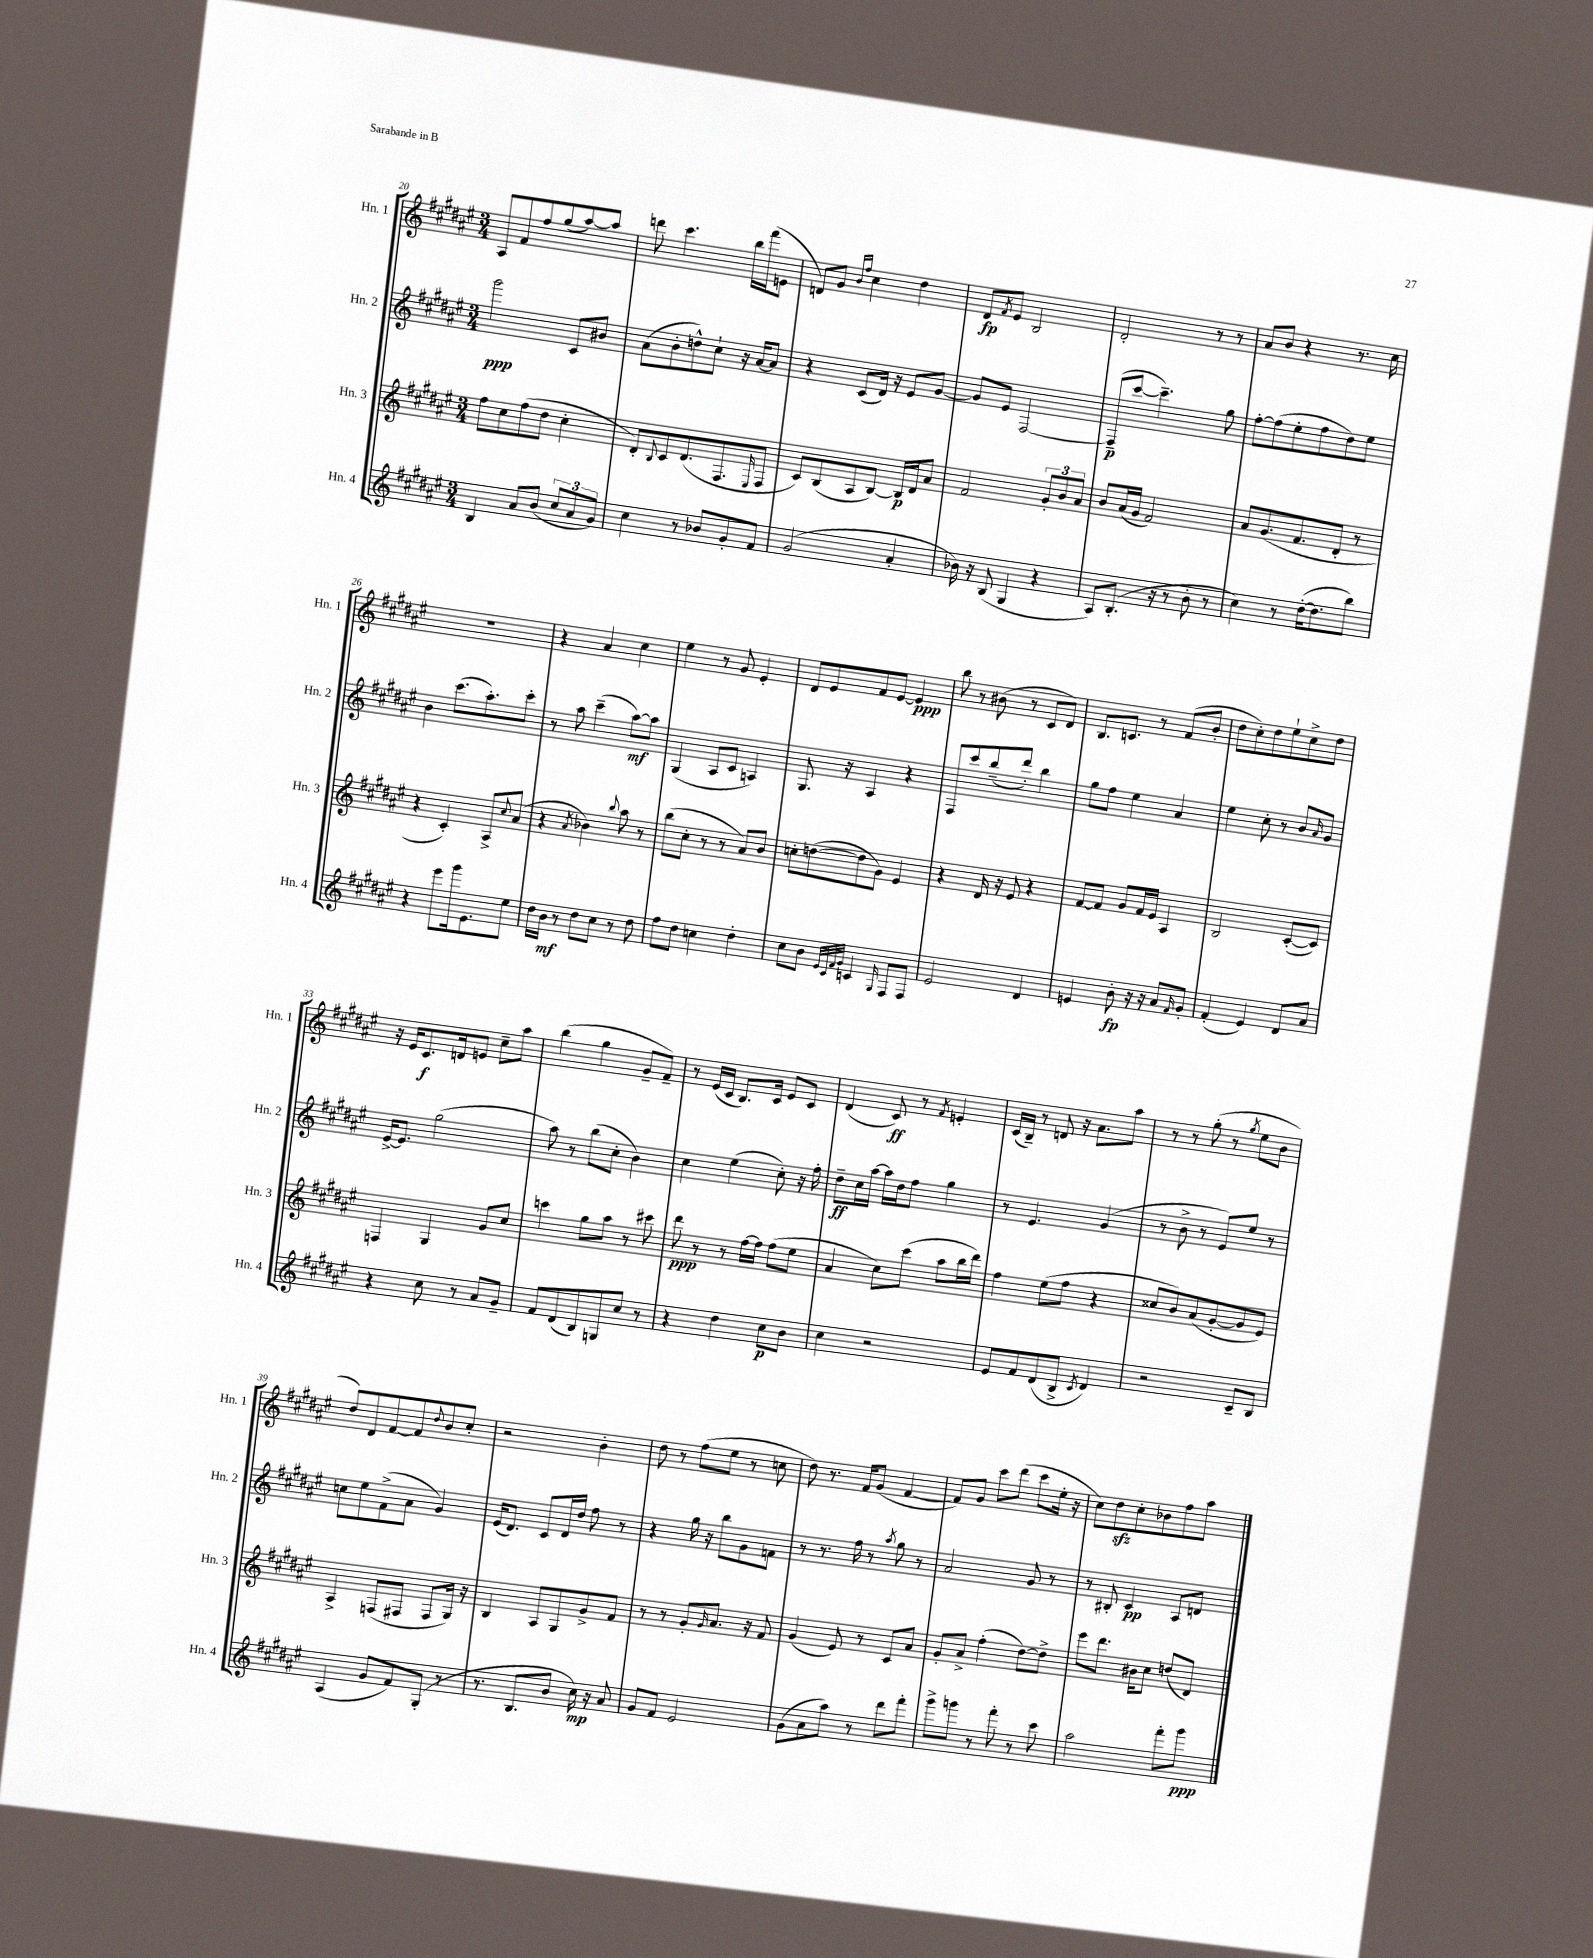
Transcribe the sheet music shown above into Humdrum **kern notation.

**kern	**kern	**kern	**kern
*staff4	*staff3	*staff2	*staff1
*clefG2	*clefG2	*clefG2	*clefG2
*k[f#c#g#d#a#e#]	*k[f#c#g#d#a#e#]	*k[f#c#g#d#a#e#]	*k[f#c#g#d#a#e#]
*M3/4	*M3/4	*M3/4	*M3/4
4B	8ff#	2ggg#	8A#
.	8cc#	.	8f#
8a#	(8ff#	.	8ff#
(8b	8dd#	.	(8gg#
12cc#	4cc#'	8c#	[8aa#)
12a#	.	.	.
.	.	8b#	8aa#]
12g#)	.	.	.
=	=	=	=
4cc#	8d#')	(8a#	8ddd
.	8qqB	.	.
.	8c#	8b'	4.ccc#
8r	(8.d#	8dd^^)	.
8b-	.	8cc#`	.
.	8.F#	.	.
8g#'	.	16r	16bb
.	.	[16a#	(16fff#
.	16qqE#	.	.
8f#	8F#	8a#]	8e
=	=	=	=
(2g#	8c#)	4r	8d)
.	(8B	.	8g#
.	.	.	16qqb
.	.	.	16qqff#
.	8A#	(8c#	4cc#
.	[8B)	16d#)	.
.	.	16r	.
4a#'	16B]	8e#	4dd#
.	16d#	.	.
.	8a#	[8g#	.
=	=	=	=
16b-)	2f#	8g#]	8d#
16r	.	.	.
.	.	.	8qf#
(8B	.	8e#	8e#
4G#	.	[2F#	2B
4r	12g#'	.	.
.	12b	.	.
.	12a#	.	.
=	=	=	=
8A#)	8b	(8F#~]	2d#'
(8.B'	(16a#	[8ccc#	.
.	16g#	.	.
.	2f#)	4.ccc#~])	.
16r	.	.	.
8r	.	.	.
8b'	.	.	8r
8r	.	8gg#	8r
=	=	=	=
4cc#)	8a#	[8ff#'	8a#
.	(8.g#	(8ff#]	8b
8r	.	8ee#'	4r
.	8.f#	.	.
([16dd#'	.	8ff#	.
8.dd#]	.	.	.
.	8d#'	8dd#)	8.r
8bb)	8r	8ee#	.
.	.	.	16cc#
=	=	=	=
4r	4r	4b	2.r
8eee#	4c#')	(8.ccc#	.
16ggg#	.	.	.
8.e#	.	8.aa#')	.
.	8A#^	.	.
.	8qqcc#	.	.
8ee#	(8a#	8ccc#'	.
=	=	=	=
16dd#	4r	8r	4r
16b	.	.	.
8r	.	8aa#	.
.	8qa#	.	.
8dd#	4b-)	(4ccc#~	4a#
8cc#	.	.	.
.	8qqbb	.	.
8r	8aa#	[8aa#)	4cc#
8dd#	8r	8aa#]	.
=	=	=	=
8ff#	(8bb	(4G#	4ee#
8dd#	8cc#'	.	.
4cc	8r	8A#	8r
.	8r	8c#	8g#
4dd#'	8a#)	4A)	4e#'
.	8b	.	.
=	=	=	=
8cc#	8cc'	8.G#	8d#
8b	([8dd	.	8e#
.	.	16r	.
32qqe#	.	.	.
32qqc#	.	.	.
32qqf#	.	.	.
32qqg#	.	.	.
4c	8dd]	4A#	8f#
.	8g#)	.	[8e#
16qqG#	.	.	.
8F#	4e#	4r	4e#]
8F#	.	.	.
=	=	=	=
2e#	4r	8F#	8bb
.	.	8ccc#	8r
.	16d#	(8bb~	(8b#
.	16r	.	.
.	8e#	8ddd#')	8r
4d#	4r	4bb	8c#
.	.	.	8d#)
=	=	=	=
4e	[8f#	8gg#	8.B
.	8f#]	8ff#	.
.	.	.	8.c
8b'	8g#	4ee#	.
16r	16f#	.	8r
16r	16e#	.	.
8a#	4A#	4a#	(8f#
16qqf#	.	.	.
8g#'	.	.	8b'
=	=	=	=
(4f#'	2B	4ee#	8dd#
.	.	.	8cc#')
4e#)	.	8cc#'	8dd#
.	.	8r	8ee#`
8d#	([8c#'	8b	8cc#^
.	.	16qqa#	.
8a#	8c#])	8g#	8dd#
=	=	=	=
4r	4F	[16e#^	16r
.	.	8.e#]	16e#
.	.	.	8.c#
8cc#	4G#	(2gg#	.
.	.	.	16d
8r	.	.	8e
8a#	8g#	.	8cc#~
8g#~	8cc#	.	8aa#
=	=	=	=
8f#	4ccc	8aa#)	(4bb
(8d#	.	8r	.
8B)	8gg#	(8bb	4gg#
8G	8aa#	8cc#'	.
8cc#	8r	4b)	8g#~
8r	8ccc#	.	8f#~)
=	=	=	=
4r	8ddd#	4cc#	8r
.	8r	.	(16e#
.	.	.	16c#
4dd#	8r	(4ee#	8.B)
.	[16ff#	.	.
.	16ff#]	.	16c#
8cc#	(8ff#	8cc#')	8e#
8b	8ee#	16r	8c#
.	.	16ff#'	.
=	=	=	=
4cc#	4a#	8dd#~	(4d#
.	.	16cc#	.
.	.	[16aa#	.
2r	8cc#)	16aa#]	8c#)
.	.	16dd#	.
.	(8ccc#	8ff#	8r
.	.	.	8qf#
.	8aa#	4gg#	4e'
.	16bb	.	.
.	16ddd#)	.	.
=	=	=	=
8e#	4ff#	8r	(16c#
.	.	.	16B~)
8f#	.	4.e#	8r
(8d#	(8ee#	.	8d
8B^	8ff#	.	16r
.	.	.	8.a#
8qc#	.	.	.
4d#)	4r	(4g#	.
.	.	.	8aa#
=	=	=	=
2r	8cc##	8r	8r
.	8b)	8b^	8r
.	(8a#	8r	(8gg#'
.	[8g#'	8e#)	8r
.	.	.	8qgg#
8c#~	8g#]	8ee#	8ee#
8B	8e#)	8r	8b
=	=	=	=
(4A#	4A#^	8cc	8dd#)
.	.	8ee#	8d#
8g#	(8F	(8f#^	[8f#
8f#)	8F#	8a#	8f#]
.	.	.	8qqdd#
(8G#'	8F#	4g#)	8b
8r	16G#)	.	8cc#'
.	16r	.	.
=	=	=	=
8.r	4B	(16e#	2r
.	.	8.d#)	.
8.B	.	.	.
.	8A#	8c#	.
8b	8G#	16d#	.
.	.	16dd#	.
16cc#)	8g#^	8ff#	4b'
16r	.	.	.
8a#	8f#	8r	.
=	=	=	=
8g#	8r	4r	8dd#
8f#	8r	.	8r
2e#	8g#'	16gg#	(8ff#
.	.	16r	.
.	16qqg#	.	.
.	8.a#	8bb	8ee#
.	.	8g#	8r
.	16r	.	.
.	8f#	8f	8cc
=	=	=	=
(8g#	(4g#	8r	8dd#)
8a#	.	8.r	8.r
8aa#)	8e#)	.	.
.	.	16ff#	16f#
8r	8r	8r	(8g#
.	.	8qaa#	.
8ddd#	8c#	8gg#	[4f#
8fff#'	8a#	8r	.
=	=	=	=
8ggg#^	8g#'	2a#	8f#])
8ggg	8a#^	.	8g#
8r	(4ff#'	.	8ccc#
8fff#'	.	.	(8ddd#
8r	[8dd#)	8g#	8ccc#
8ccc#	8dd#^]	8r	16ee#'
.	.	.	16r
=	=	=	=
2aa#	8eee#	8r	8cc#)
.	8.ddd#	8B#'	8dd#
.	.	4c#	8cc#'
.	16b#	.	.
.	8cc#	.	8b-
8fff#'	(8dd	8A#	8ff#
8ggg#	8d#)	8d	8aa#
==	==	==	==
*-	*-	*-	*-
